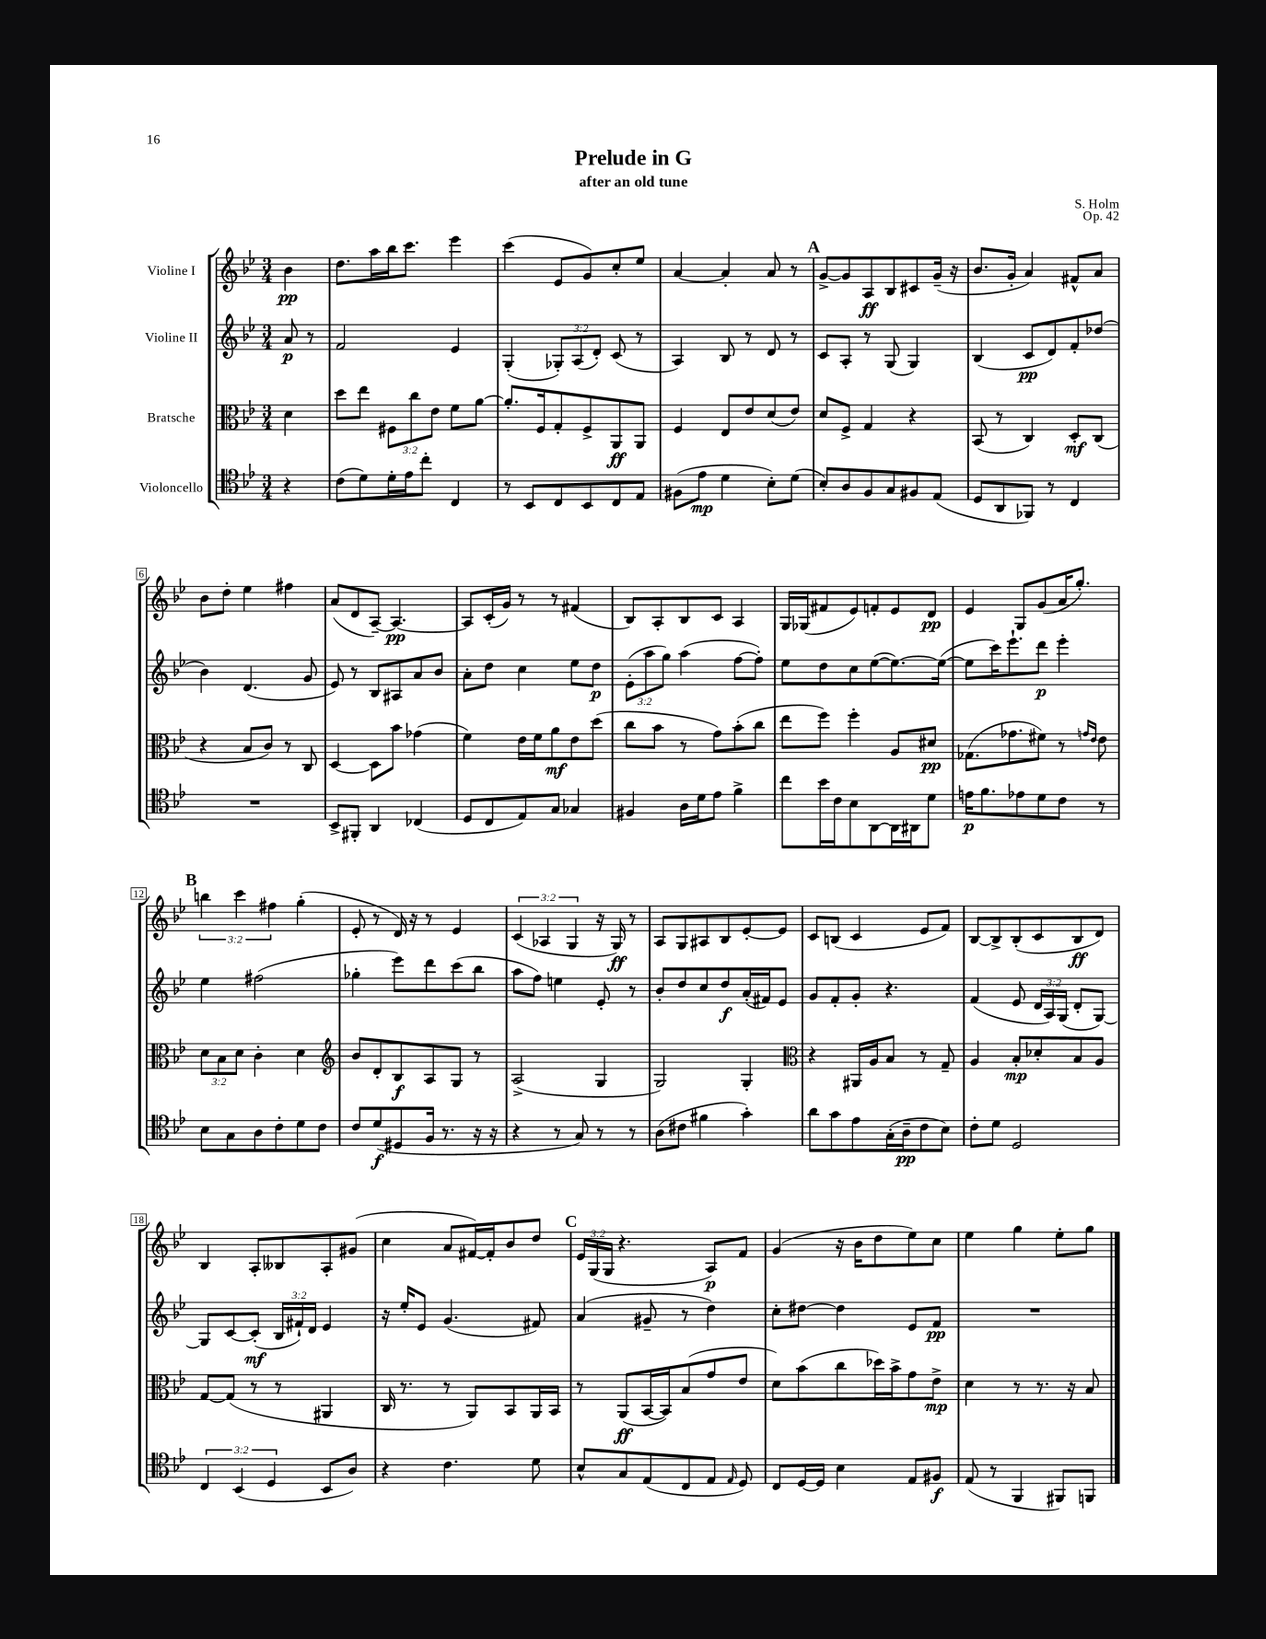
\header { title = "Prelude in G" composer = "S. Holm" subtitle = "after an old tune" opus = "Op. 42" }
<<
\new StaffGroup <<
\new Staff = "s0" \with { instrumentName = "Violine I" } {
    \clef treble \key bes \major \numericTimeSignature \time 3/4 \override Staff.TupletNumber.text = #tuplet-number::calc-fraction-text \partial 4
    \autoBeamOff bes'4\pp |
    d''8.[ a''16 bes''16 c'''8.] ees'''4 |
    c'''4( ees'8[ g'8) c''8-. ees''8] |
    a'4~ a'4-. a'8 r8 |
    \mark \markup { \bold "A" } g'8[~-> g'8 a8\ff bes8 cis'8 g'16]--( r16 |
    bes'8.[ g'16]-. a'4) fis'8[-^ a'8] |
    bes'8[ d''8]-. ees''4 fis''4 |
    a'8[( d'8 a8]~--) a4.~\pp |
    a8[ c'16-.( g'16]) r8 r8 fis'4( |
    bes8[) a8-. bes8 c'8] a4 |
    g16[ ges16( fis'8 ees'8) f'8-. ees'8 d'8]\pp |
    ees'4 g8[ g'8( a'16 g''8.]-.) |
    \mark \markup { \bold "B" } \tuplet 3/2 { b''4 c'''4 fis''4 } g''4-.( |
    ees'8-. r8 d'16) r16 r8 ees'4 |
    \tuplet 3/2 { c'4( aes4 g4 } r16 g16\ff) r8 |
    a8[ g8 ais8 bes8 ees'8~-. ees'8] |
    c'8[ b8]( c'4 ees'8[ f'8]) |
    bes8[~ bes8-> bes8-.( c'8 bes8\ff d'8]) |
    bes4 a8[-. beses8 a8-. gis'8]( |
    c''4 a'8[ fis'16~) fis'16-. bes'8 d''8] |
    \mark \markup { \bold "C" } \tuplet 3/2 { ees'16[ g16( g16] } r4. a8[\p) f'8] |
    g'4( r16 bes'16[ d''8 ees''8) c''8] |
    ees''4 g''4 ees''8[-. g''8] \bar "|." |
}
\new Staff = "s1" \with { instrumentName = "Violine II" } {
    \clef treble \key bes \major \numericTimeSignature \time 3/4 \override Staff.TupletNumber.text = #tuplet-number::calc-fraction-text \partial 4
    \autoBeamOff a'8\p r8 |
    f'2 ees'4 |
    g4-.( \tuplet 3/2 { ges8[-.) a8( d'8]-.) } c'8( r8 |
    a4) bes8 r8 d'8 r8 |
    \mark \markup { \bold "A" } c'8[ a8]-. r8 g8( g4) |
    bes4( c'8[\pp d'8) f'8-. des''8]( |
    bes'4) d'4.( g'8 |
    ees'8) r8 bes8[ ais8 a'8 bes'8] |
    a'8[-. d''8] c''4 ees''8[ d''8]\p |
    \tuplet 3/2 { ees'8[-.( a''8 g''8]) } a''4( f''8[~ f''8]-.) |
    ees''8[ d''8 c''8 ees''8~( ees''8.~) ees''16]~( |
    ees''8[ c'''16) ees'''8.-! d'''8]\p ees'''4-. |
    \mark \markup { \bold "B" } ees''4 fis''2( |
    ges''4-. ees'''8[) d'''8 c'''8( bes''8] |
    a''8[ f''8]) e''4 ees'8-. r8 |
    bes'8[-. d''8 c''8 d''8\f a'16-.( fis'16) ees'8] |
    g'8[ f'8-. g'8]-. r4. |
    f'4( ees'8 \tuplet 3/2 { d'16[ a16) g16]( } d'8[-. g8]~) |
    g8[ c'8~ c'8]-.\mf( \tuplet 3/2 { bes16[ fis'16-!) d'16] } ees'4 |
    r16 ees''16[-. ees'8] g'4.( fis'8) |
    \mark \markup { \bold "C" } a'4( gis'8-- r8 d''4) |
    c''8[-. dis''8]~ dis''4 ees'8[ f'8]\pp |
    R2. \bar "|." |
}
\new Staff = "s2" \with { instrumentName = "Bratsche" } {
    \clef alto \key bes \major \numericTimeSignature \time 3/4 \override Staff.TupletNumber.text = #tuplet-number::calc-fraction-text \partial 4
    \autoBeamOff d'4 |
    d''8[ ees''8] \tuplet 3/2 { fis8[ c''8 ees'8] } f'8[ a'8]~ |
    a'8.[-. f16 g8-. f8-> a,8\ff a,8] |
    f4 ees8[ ees'8 d'8( ees'8]) |
    \mark \markup { \bold "A" } d'8[ f8]-> g4 r4 |
    bes,8( r8 c4) d8[-.\mf c8]( |
    r4 bes8[ c'8]) r8 c8 |
    d4~ d8[ bes'8] ges'4( |
    f'4) ees'16[ f'16 a'8\mf ees'8 d''8]( |
    c''8[ bes'8] r8 g'8[) bes'8-.( c''8] |
    ees''8[ f''8]) f''4-. a8[ dis'8]\pp |
    ges8.[( ges'8. fis'8]) r8 \grace { g'16[ ees'16] } ees'8 |
    \mark \markup { \bold "B" } \tuplet 3/2 { d'8[ bes8 d'8] } c'4-. d'4 |
    \clef treble bes'8[ d'8-. bes8\f a8 g8] r8 |
    a2->( g4 |
    g2) g4-. |
    \clef alto r4 ais,16[ a16 bes8] r8 g8-- |
    a4 bes8[-.\mp des'8-. bes8 a8] |
    g8[~ g8]( r8 r8 ais,4 |
    c16 r8. r8 a,8[) bes,8 a,16 bes,16] |
    \mark \markup { \bold "C" } r8 a,8[\ff( bes,16~ bes,16) bes8( g'8 ees'8] |
    d'8[) bes'8( c''8 des''16) bes'16-> g'8 ees'8]->\mp |
    d'4 r8 r8. r16 bes8 \bar "|." |
}
\new Staff = "s3" \with { instrumentName = "Violoncello" } {
    \clef tenor \key bes \major \numericTimeSignature \time 3/4 \override Staff.TupletNumber.text = #tuplet-number::calc-fraction-text \partial 4
    \autoBeamOff r4 |
    c'8[( d'8) d'16-. ees'16 c''8]-. c4 |
    r8 bes,8[ c8 bes,8 c8 ees8] |
    fis8[( ees'8]\mp d'4 bes8[-.) d'8]( |
    \mark \markup { \bold "A" } bes8[-.) a8 f8 g8 fis8 ees8]( |
    d8[ a,8 fes,8]) r8 c4 |
    R2. |
    bes,8[-> fis,8]-. a,4 ces4( |
    d8[ c8 ees8) g8] ges4 |
    fis4 a16[ d'16 ees'8] f'4-> |
    c''8[ bes'16 c'16 bes8 a,8~ a,16 ais,16 d'8] |
    e'16[\p f'8. ees'8 d'8 c'8] r8 |
    \mark \markup { \bold "B" } bes8[ g8 a8 c'8-. d'8 c'8] |
    c'8[ d'8\f( dis8 f16] r8. r16 r16 |
    r4 r8 g8) r8 r8 |
    a8[( cis'8] fis'4 g'4-.) |
    a'8[ g'8 ees'8 g16-.( a16--\pp c'8 bes8]) |
    c'8[-. d'8] d2 |
    \tuplet 3/2 { c4 bes,4( d4 } bes,8[ a8]) |
    r4 c'4. d'8 |
    \mark \markup { \bold "C" } bes8[-^ g8 ees8( c8 ees8] \grace { ees16 } d8) |
    c8[ d16~ d16] bes4 ees8[ fis8]\f |
    ees8( r8 f,4 fis,8[) f,8] \bar "|." |
}
>>
>>
\layout { \context { \Score \override BarNumber.stencil = #(make-stencil-boxer 0.1 0.3 ly:text-interface::print) } }
